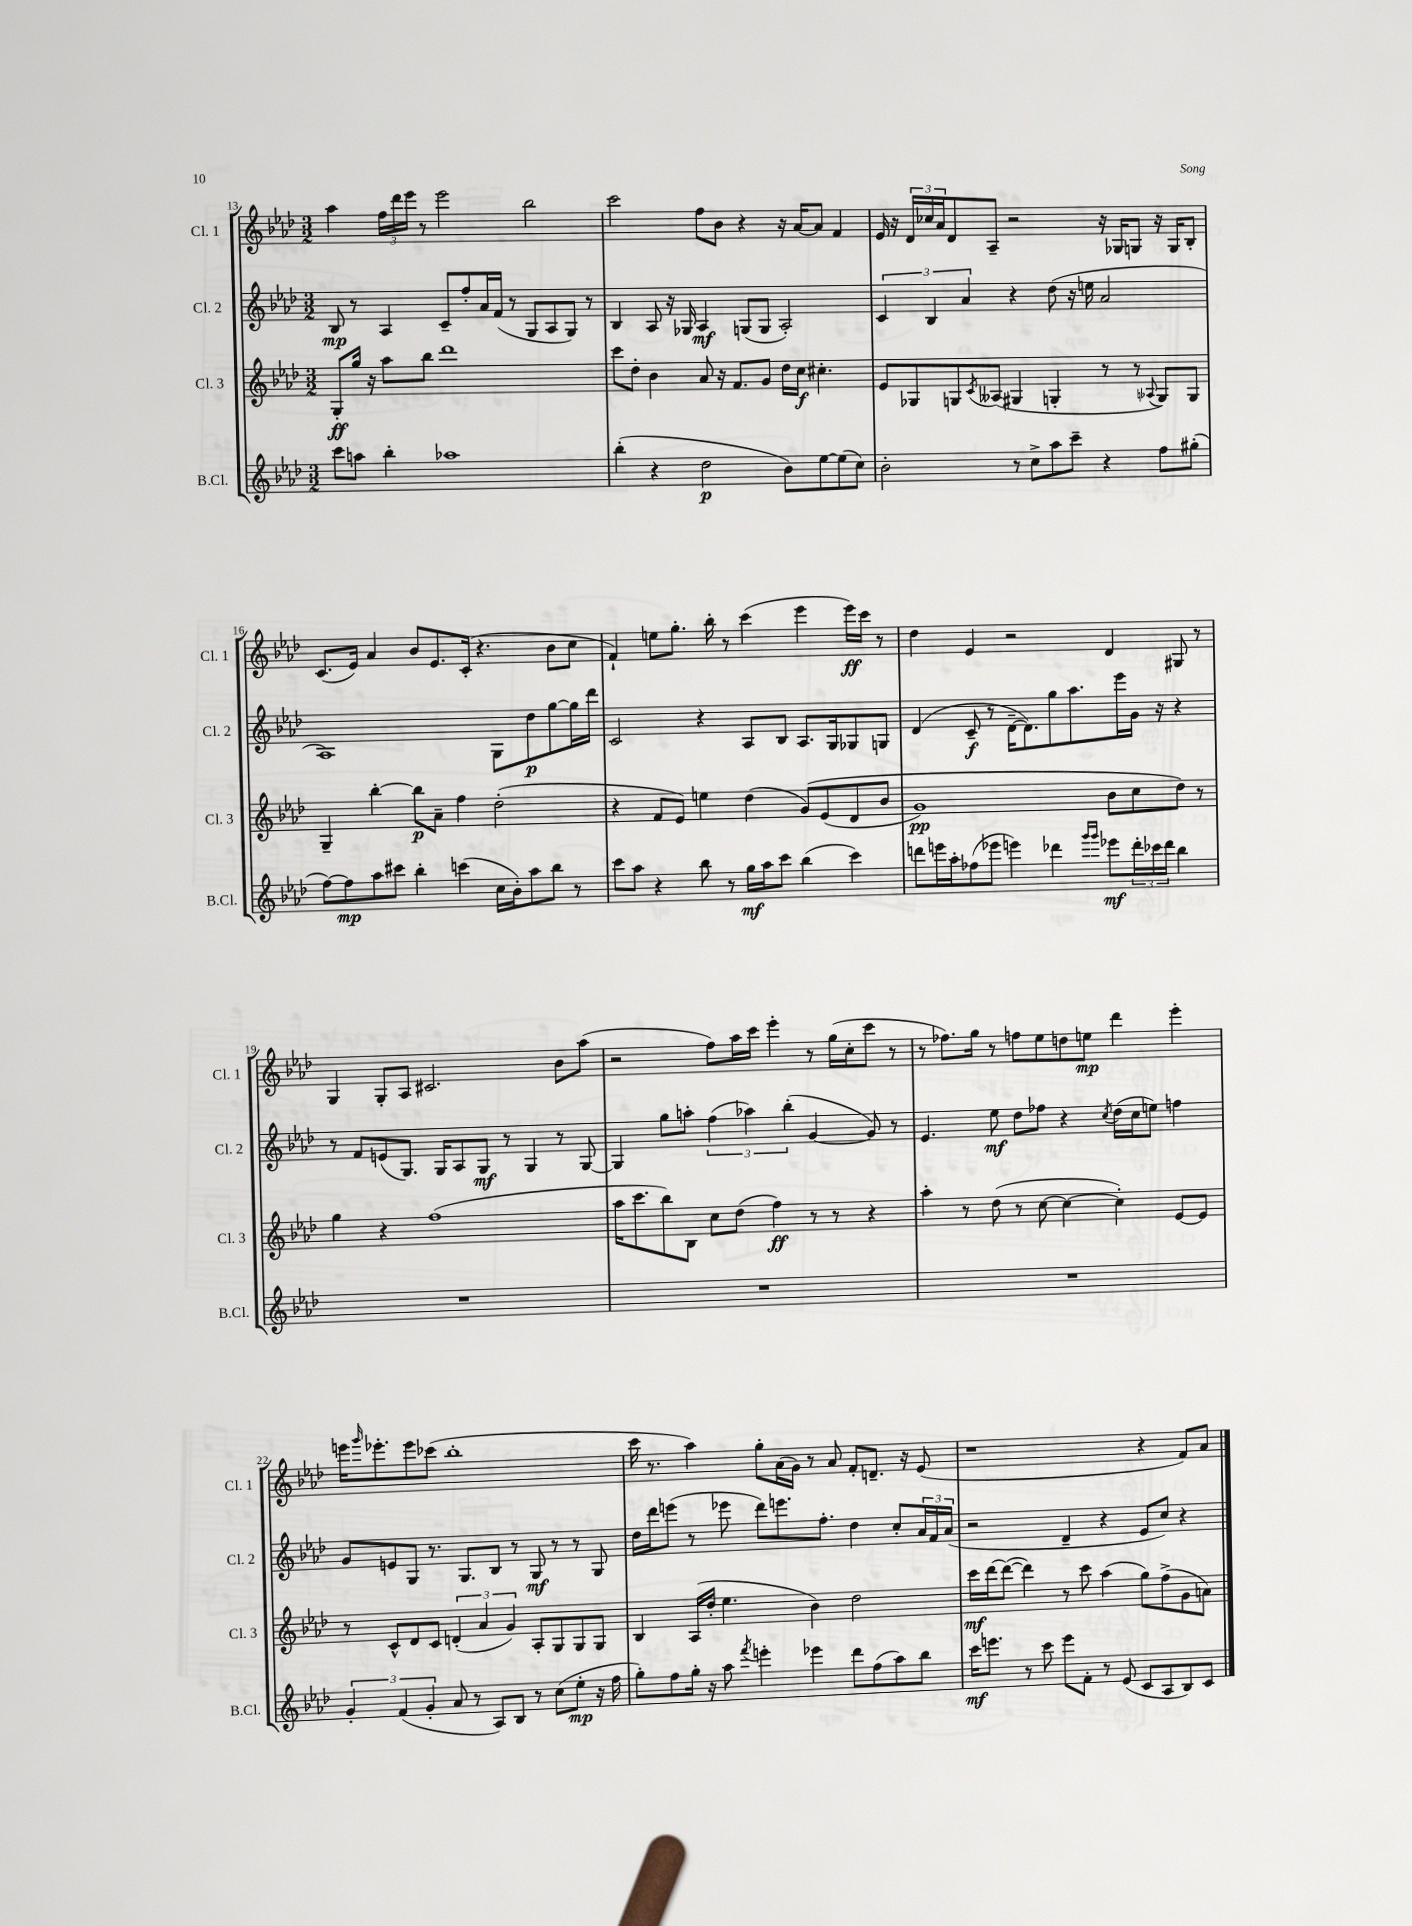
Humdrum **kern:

**kern	**kern	**kern	**kern
*staff4	*staff3	*staff2	*staff1
*clefG2	*clefG2	*clefG2	*clefG2
*k[b-e-a-d-]	*k[b-e-a-d-]	*k[b-e-a-d-]	*k[b-e-a-d-]
*M3/2	*M3/2	*M3/2	*M3/2
8ccc	8G'	8B-	4aa-
8aa	16gg	8r	.
.	16r	.	.
4bb-'	8aa-	4A-	24ff
.	.	.	24ddd-
.	.	.	24eee-
.	8bb-	.	8r
1aa-	1ddd-	8c~	2eee-
.	.	8ff'	.
.	.	16a-	.
.	.	(16f	.
.	.	8r	.
.	.	8G	2bb-
.	.	8A-	.
.	.	8G)	.
.	.	8r	.
=	=	=	=
(4bb-'	8ccc	4B-	2ccc
.	8dd-'	.	.
4r	4b-	8A-	.
.	.	16r	.
.	.	16G-	.
2dd-	8a-	4A-	8ff
.	16r	.	8b-
.	8.f	.	.
.	.	(8G	4r
.	8g	8G	.
8b-)	16dd-	2A-')	16r
.	16cc	.	[16a-
[8ee-	4.cc#'	.	8a-]
(8ee-]	.	.	4f
8cc)	.	.	.
=	=	=	=
2b-'	8e-	6c	16e-
.	.	.	16r
.	8G-	.	24d-
.	.	6B-	24cc-
.	.	.	24a-
.	8G	.	8d-
.	.	6a-	.
.	8qc	.	.
.	(8A--	.	8A-~
8r	4G#	4r	2r
8cc^	.	.	.
8aa-	4G'	(8dd-	.
8ccc~	.	16r	.
.	.	16ee	.
4r	8r	2a-	16r
.	.	.	16G-
.	8r	.	8G
.	8qqA-	.	.
8ff	8G)	.	16r
.	.	.	16G
(8gg#'	8G	.	8B-'
=	=	=	=
[8ff)	4G~	1A-)	(8.c
8ff]	.	.	.
.	.	.	16e-)
8aa-	[4bb-'	.	4a-
8ccc#	.	.	.
4bb-'	8bb-]	.	8b-
.	8a-~	.	8.e-
(4ccc	4ff	.	.
.	.	.	(16c'
.	.	.	4.r
16cc	(2dd-'	8G	.
16b-')	.	.	.
8aa-	.	8dd-	.
8bb-	.	[8gg	8b-
8r	.	16gg]	8cc
.	.	16ddd-	.
=	=	=	=
8ccc	4r	2c	4f`)
8aa-	.	.	.
4r	8f	.	8ee
.	8e-)	.	8.gg'
8bb-	4ee	4r	.
.	.	.	16bb-'
8r	.	.	8r
16gg	(4dd-	8A-	(4ccc
16aa-	.	.	.
8ccc	.	8B-	.
(4bb-	&(8g)	8.A-	4eee-
.	(8e-	.	.
.	.	16G	.
4ccc)	8d-	8G-	16eee-)
.	.	.	16ccc
.	8b-	8G	8r
=	=	=	=
8ddd	1g)	(4d-	4dd-
16eee	.	.	.
16aa-'	.	.	.
(8ff-	.	8c~	4e-
8eee-	.	8r	.
4eee)	.	[16d-~	2r
.	.	8.d-])	.
4ddd-	.	8gg	.
.	.	8.aa-	.
16qqggg	.	.	.
16qqggg	.	.	.
8eee-	8b-	.	4d-
.	.	16eee-	.
24ddd-'	8cc	16g	.
24ccc-	.	.	.
.	.	16r	.
24ddd-	.	.	.
4bb-	8dd-&)	4r	8G#
.	8r	.	8r
=	=	=	=
1.r	4gg	8r	4G
.	.	8f	.
.	4r	(8e	8G'
.	.	8.G)	8A-
.	(1ff	.	2.c#
.	.	16G	.
.	.	8A-	.
.	.	8G	.
.	.	8r	.
.	.	4G	.
.	.	8r	8b-
.	.	[8G	(8aa-
=	=	=	=
1.r	16aa-	4G]	2r
.	8.ccc	.	.
.	8bb-)	8gg	.
.	8B-	8aa'	.
.	8cc	(6ff	8ff)
.	(8dd-	.	16aa-
.	.	6aa-)	.
.	.	.	16ccc
.	4ff)	.	4eee-'
.	.	(6bb-'	.
.	8r	[4g	8r
.	8r	.	(16gg
.	.	.	16cc'
.	4r	8g])	8ccc
.	.	8r	8r
=	=	=	=
1.r	4aa-'	4.e-	8r
.	.	.	8.ff-)
.	8r	.	.
.	.	.	16gg
.	(8dd-	8ee-	8r
.	8r	8dd-	8ff
.	[8cc	8ff-	8ee-
.	4cc_	4r	8dd
.	.	.	8ee
.	.	8qcc	.
.	4cc'])	(16dd-	4ddd-
.	.	16cc	.
.	.	8ee)	.
.	[8e-	4ff	4eee-'
.	8e-]	.	.
=	=	=	=
6g'	8r	8g	16eee
.	.	.	16qqggg
.	.	.	8.eee-'
.	8c^^	8e	.
(6f	.	.	.
.	8d-	8G	8eee-
6g'	.	.	.
.	8c	8.r	(8ccc-
8a-	(6d'	.	1bb-'
.	.	8.G	.
8r	.	.	.
.	6a-	.	.
8A-)	.	8B-	.
.	6g)	.	.
8B-	.	8r	.
8r	8A-'	8G	.
(8cc	8G	8r	.
8ee-'	8G	8r	.
16r	8G	8G	.
16ff	.	.	.
=	=	=	=
8gg')	4B-	16dd-	16ccc
.	.	16ddd-	8.r
8ff	.	(8eee	.
16gg'	(16A-	8r	4aa-)
16r	16dd-'	.	.
8aa-	4.ee-	8eee-	.
8qfff	.	.	.
4eee'	.	8ddd-)	8gg'
.	.	8.eee	(16a-
.	.	.	16g)
4eee-	4b-)	.	8r
.	.	8.ff'	.
.	.	.	8a-
8ddd-	2dd-	4dd-	8f'
(8ff	.	.	8.d~
8aa-)	.	8cc'	.
.	.	.	16r
8bb-	.	24a-	(8e-
.	.	24f	.
.	.	(24a-	.
=	=	=	=
16ccc	16ccc	2r	1r
8.eee	[16ddd-	.	.
.	(8ddd-_	.	.
8r	4ddd-])	.	.
8ccc	.	.	.
8eee	8r	4d-~	.
8f'	8ccc	.	.
8r	(4aa-	4r	.
(8e-	.	.	.
8c	8gg)	8e-	4r
8A-	(8ff^	8cc)	.
8B-)	8g	4r	8f)
8c	8a)	.	8a-
==	==	==	==
*-	*-	*-	*-
